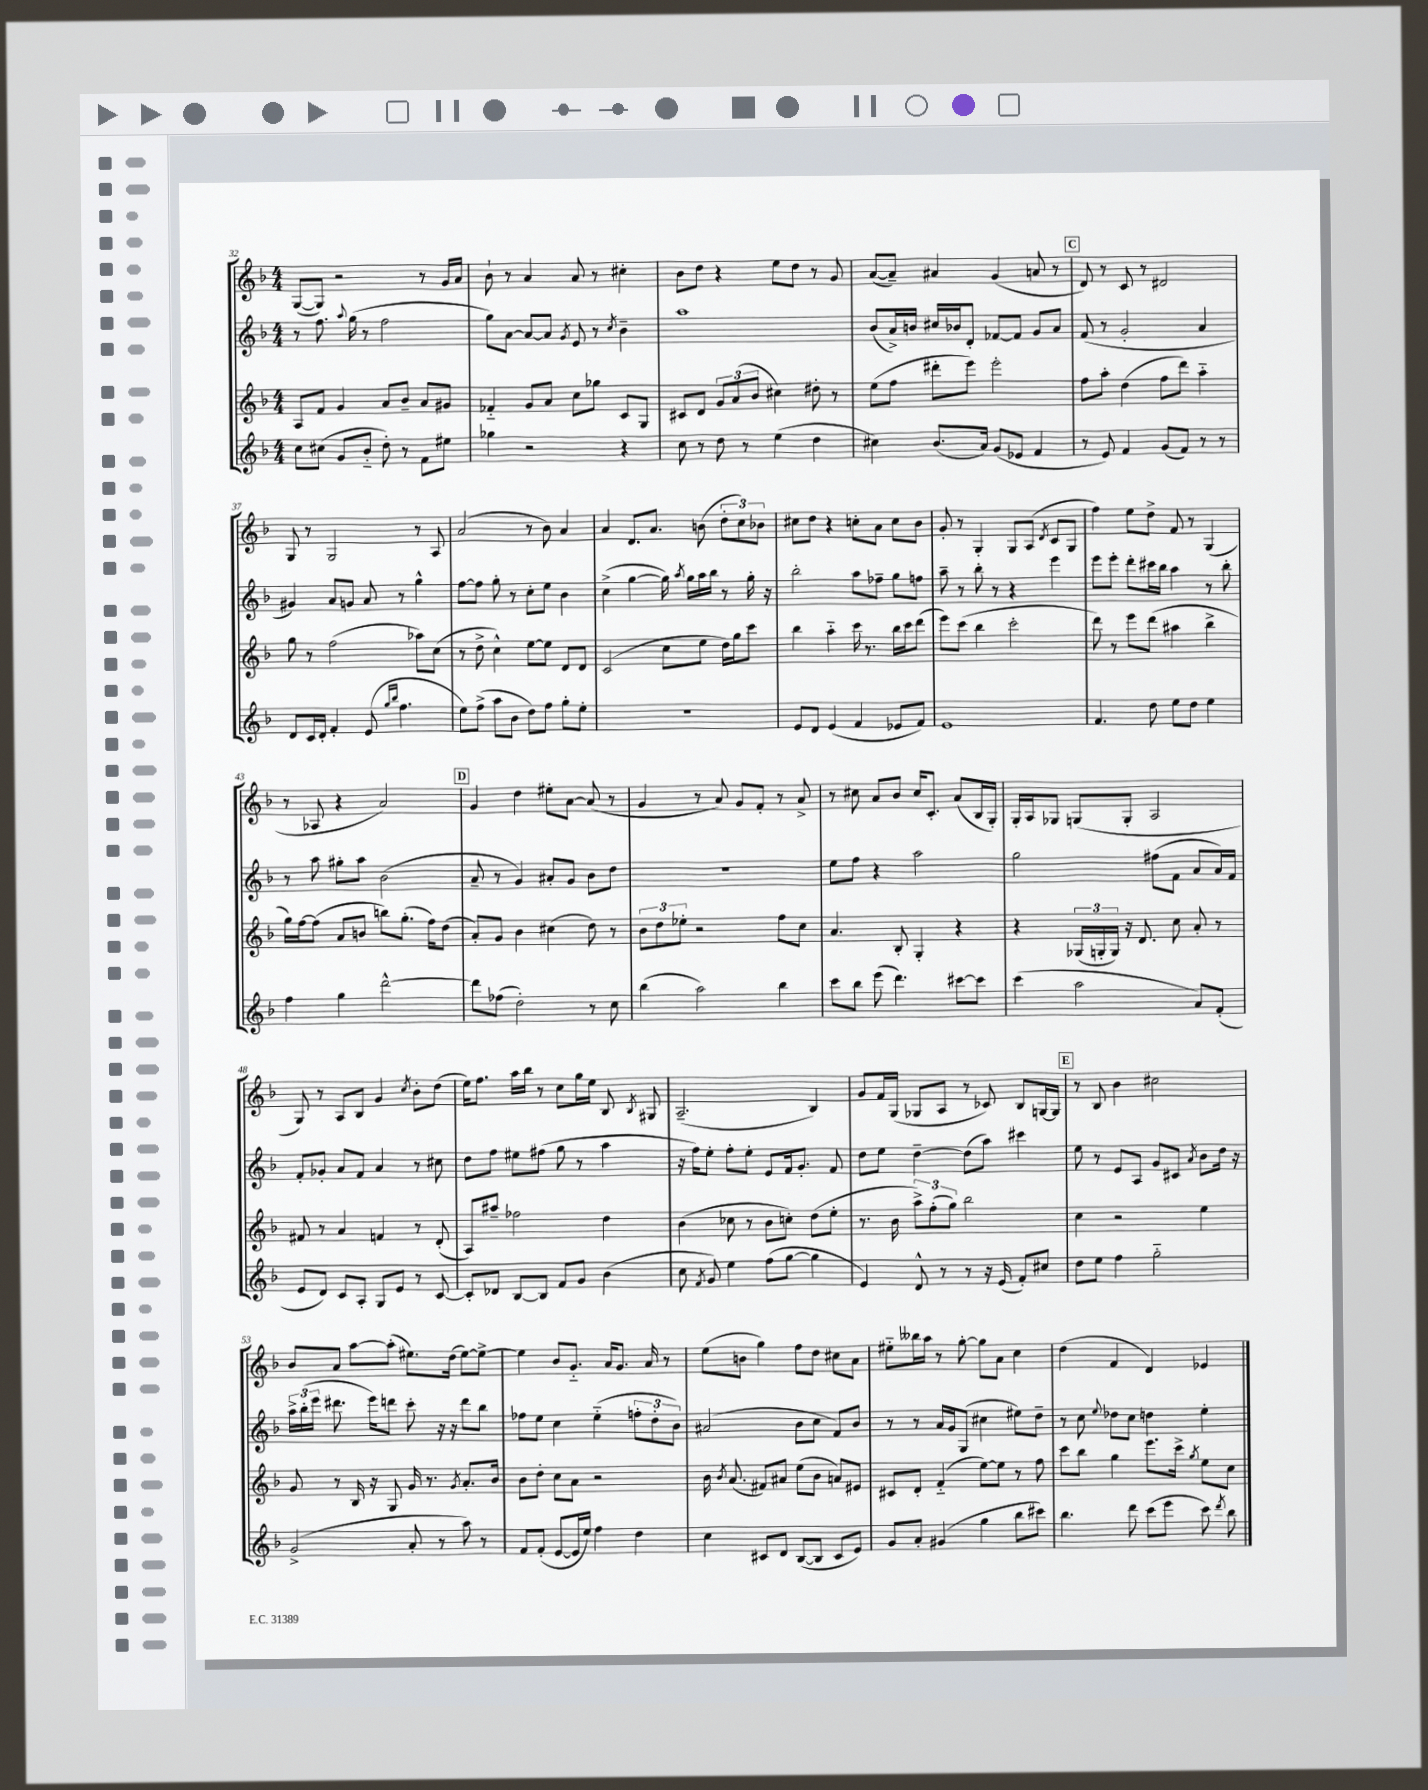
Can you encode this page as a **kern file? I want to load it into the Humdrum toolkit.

**kern	**kern	**kern	**kern
*part4	*part3	*part2	*part1
*staff4	*staff3	*staff2	*staff1
*clefG2	*clefG2	*clefG2	*clefG2
*k[b-]	*k[b-]	*k[b-]	*k[b-]
*M4/4	*M4/4	*M4/4	*M4/4
=32	=32	=32	=32
8cc\L	8A/L	8r	([8G/L
(8cc#X\J	8f/J	8.ff\	8G/J])
8g/L	4g/	.	2r
.	.	8qqaa/	.
.	.	(16gg\	.
8b-/J	.	8r	.
8dd'\)	8a/L	2ff\	.
8r	8b-~/J	.	.
8f\L	8a/L	.	8r
8ee#X\J	8g#X/J	.	16g/LL
.	.	.	16a/JJ
=33	=33	=33	=33
4gg-X\	4f-X/	8gg\L)	8b-`\
.	.	[8a\J	8r
2r	8g/L	8a/L_	4a/
.	8a/J	8a/J]	.
.	.	8qg/	.
.	8cc\L	8e/	8a/
.	8gg-X\J	8r	8r
.	.	8qcc/	.
4r	8c/L	4b-~\	4cc#X'\
.	8G/J	.	.
=34	=34	=34	=34
8cc\	8c#X/L	1aa	8b-\L
8r	8d/J	.	8dd\J
8dd\	12g/L	.	4r
.	(12a/	.	.
8r	.	.	.
.	12b-/J	.	.
(4ee\	4cc#X\)	.	8ee\L
.	.	.	8dd\J
4dd\	8dd#X'\	.	8r
.	8r	.	8g/
=35	=35	=35	=35
4cc#X\)	(8ee\L	(8b-/L	([8a/L
.	8ff\J	16a^/L)	8a~/J])
.	.	16bn/JJ	.
(8.b-/L	8ddd#X'\L	16cc#X/LL	4a#X/
.	.	16b-X/J	.
.	8eee\J)	8d'/J	.
16a/Jk)	.	.	.
(8g/L	2eee'\	[8f-X/L	(4g/
8e-X/J	.	8f-/J]	.
4f/	.	8g/L	8an/
.	.	8a/J	8r
!!LO:REH:place=s1:t=C
=36	=36	=36	=36
8r	8ff\L	(8f/	8d/)
8e/)	8aa'\J	8r	8r
4f/	(4dd\	2g'/	8c/
.	.	.	8r
(8g/L	8ff\L	.	2d#X/
8f/J)	8ddd\J)	.	.
8r	4aa\	4a/	.
8r	.	.	.
!!LO:LB:g=z
=37	=37	=37	=37
8d/L	8gg\	4g#X/)	8G/
16c/L	8r	.	8r
16d'/JJ	.	.	.
4f'/	(2ff\	8a/L	2G/
.	.	8gn/J	.
(8e/	.	8a/	.
16qqgg/LL	.	.	.
16qqbb-/JJ	.	.	.
4.ff\	.	8r	.
.	8aa-X\L)	4gg^^\	8r
.	(8cc\J	.	8A/
=38	=38	=38	=38
8ee\L)	8r	[8ff\L	(2a/
(8ff^\J	8dd^\	8ff\J]	.
8aa\L	4cc^^\)	8gg'\	.
8b-\J	.	8r	.
8dd\L)	[8ee\L	8cc'\L	8r
8ff\J	8ee\J]	8ee\J	8b-\)
8gg'\L	8d/L	4b-\	4a/
8ee'\J	8d/J	.	.
=39	=39	=39	=39
1r	(2c/	(4cc^\	4a/
.	.	[4gg\	8.d/L
.	.	.	8.a/J
.	8cc\L	16gg\])	.
.	.	8qaa/	.
.	.	16gg\LL	.
.	8ee\J	16aa\	(8bn\
.	.	16bb-\JJ	.
.	16dd\LL)	8r	12dd'\L
.	16gg\J	.	.
.	.	.	12cc\)
.	8ccc\J	16gg'\	.
.	.	.	12b-X\J
.	.	16r	.
=40	=40	=40	=40
8e/L	4bb-\	2bb-'\	8cc#X\L
8d/J	.	.	8dd\J
(4e/	4aa\	.	4r
4f/	16ccc\	8aa\L	8ccn'\L
.	8.r	.	.
.	.	8ff-X~\J	8a\J
8e-X/L	16bb-\LL	8gg\L	8cc\L
.	16ccc\J	.	.
8f/J)	(8ddd\J	8ffn\J	8b-\J
=41	=41	=41	=41
1e	8eee\L)	8aa~\	8g'/
.	(8ccc\J	8r	8r
.	4bb-\	8bb-'\	4G'/
.	.	8r	.
.	2ccc'\	4r	8G/L
.	.	.	(8A/J
.	.	.	8qd/
.	.	4eee\	8c/L
.	.	.	8G/J
=42	=42	=42	=42
4.f/	8ddd\)	8eee\L	4ff\)
.	8r	8eee'\J	.
.	8eee\L	8ddd'\L	8ee\L
8dd\	(8ddd\J	16ccc#X\L	8dd^\J
.	.	16bb-\JJ	.
8ee\L	4aa#X\	4aa\	8f/
8dd\J	.	.	8r
4ee\	4bb-^\	8r	(4G/
.	.	8bb-'\	.
!!LO:LB:g=z
=43	=43	=43	=43
4ff\	16gg\LL)	8r	8r
.	[16ff\J	.	.
.	(8ff\J]	8aa\	8A-X/
4gg\	8a/L	8gg#X'\L	4r
.	8bn/J	8aa\J	.
[2ddd^^\	8bbn\L)	(2b-\	2a/)
.	(8.gg'\J	.	.
.	16ff\KL)	.	.
.	(8dd\J	.	.
!!LO:REH:place=s1:t=D
=44	=44	=44	=44
8ddd\L]	8a'/L)	8a~/	4g/
(8ff-X\J	8g/J	8r	.
2dd'\)	4b-\	4g/)	4dd\
.	(4cc#X\	8a#X'/L	8ee#X'\L
.	.	8g/J	[8a\J
8r	8dd\)	8b-\L	(8a/]
8cc\	8r	8dd\J	8r
=45	=45	=45	=45
(4bb-\	12b-\L	1r	4g/
.	12dd\	.	.
.	12ee-X'\J	.	.
2aa\)	2r	.	8r
.	.	.	8a/)
.	.	.	8g/L
.	.	.	8f'/J
4bb-\	8ff\L	.	8r
.	8cc\J	.	8a^/
=46	=46	=46	=46
8ccc\L	4.a/	8ee\L	8r
8bb-\J	.	8ff\J	8cc#X\
(8eee\	.	4r	8a/L
4.ddd\)	8B-'/	.	8b-/J
.	4G'/	2aa\	16cc#/KL
.	.	.	8.c'/J
[8ccc#X\L	4r	.	(8a/L
8ccc#\J]	.	.	16B-/L
.	.	.	16G'/JJ)
=47	=47	=47	=47
(4ccc\	4r	2gg\	16G'/LL
.	.	.	16A/J
.	.	.	8G-X/J
2aa\	(24G-X/LL	.	(8Gn/L
.	24Gn'/	.	.
.	24G/JJ)	.	.
.	16r	.	8G'/J
.	8.d/	.	.
.	.	(8ff#X\L	2A/
.	8cc\	8f\J	.
8a/L)	8a'/	8a/L	.
(8f'/J	8r	16a/L)	.
.	.	16f/JJ	.
!!LO:LB:g=z
=48	=48	=48	=48
8e/L	8f#X/	8f'/L	8G/)
8d/J)	8r	8g-X'/J	8r
8c/L	4a/	8a/L	8A/L
8A'/J	.	8f/J	8B-/J
8G/L	4fn/	4a/	4g/
8e/J	.	.	.
.	.	.	8qcc/
8r	8r	8r	8b-'\L
[8c/	(8d'/	8cc#X\	(8dd\J
=49	=49	=49	=49
8c'/L]	8A/L)	8dd\L	16ee\KL)
.	.	.	8.ff\J
8d-X/J	8aa#X~/J	8ff\J	.
[8B-/L	2ff-X\	8ee#X\L	16aa\LL
.	.	.	16bb-\JJ
8B-/J]	.	(8ff#X\J	8r
8f/L	.	8gg\	8cc\L
8g/J	.	8r	16gg\L
.	.	.	16ee\JJ
(4b-\	4dd\	4aa\	8B-/
.	.	.	8qB-/
.	.	.	8G#X/
=50	=50	=50	=50
8cc\	(4b-\	16r	(2.A~/
.	.	16ff\KL)	.
8qf/	.	.	.
8g/)	.	8ee'\J	.
4ee\	8cc-X\	8ff'\L	.
.	8r	8ee'\J	.
(8ff\L	8b-\L	8e/L	.
[8gg\J	8ccn'\J)	16f/k	.
.	.	8.g'/J	.
4gg\]	(8dd\L	.	4B-/)
.	8ee'\J	8f/	.
=51	=51	=51	=51
4e/)	8.r	8dd\L	8g/L
.	.	8ee\J	16f/L
.	16b-\	.	(16G/JJ
8d^^/	12aa^\L)	[4dd~\	8G-X/L
.	(12ff'\	.	.
8r	.	.	8A/J
.	12gg\J)	.	.
8r	2bb-\	(8dd\L]	8r
16r	.	8aa\J)	8c-X/)
(16e/	.	.	.
8f'/L)	.	4ccc#X\	8B-/L
8cc#X/J	.	.	[16Gn/L
.	.	.	16G/JJ]
!!LO:REH:place=s1:t=E
=52	=52	=52	=52
8dd\L	4cc\	8ee\	8r
8ee\J	.	8r	8B-/
4ff\	2r	8e/L	4b-\
.	.	8A/J	.
2gg\	.	8g/L	2cc#X\
.	.	8c#X/J	.
.	.	8qa/	.
.	4ee\	8b-\L	.
.	.	16dd\Jk	.
.	.	16r	.
!!LO:LB:g=z
=53	=53	=53	=53
(2g^/	8g/	24aa^\LL	8b-/L
.	.	(24bb-'\	.
.	.	24eee\JJ	.
.	8r	8.ddd#X\	8a/J
.	16B-/	.	[8aa\L
.	16r	16eee\KL)	.
.	8G/	8dddn\J	(8aa'\J]
8a'/	16g/	8ccc'\	8.ee#X\L)
.	8.r	.	.
8r	.	16r	.
.	.	16r	(16dd\Jk
.	8qg/	.	.
8aa\)	8.a'/L	8ddd\L	[8ee#\L)
8r	.	8bb-\J	8ee#^\J_
.	16b-/Jk	.	.
=54	=54	=54	=54
8f/L	8b-\L	8ff-X\L	4ee#\]
(8f'/J	8dd'\J	8ee\J	.
[8e/L	8cc\L	4cc\	8b-/L
16e/L]	8a\J	.	8.g/J
16ee/JJ)	.	.	.
4ff\	2r	(4ee\	.
.	.	.	16a/KL
.	.	.	8.g/J
4dd\	.	12ffn'\L	.
.	.	.	16a/
.	.	12dd'\	.
.	.	.	8r
.	.	12b-\J)	.
=55	=55	=55	=55
4cc\	16b-\	(2a#X/	(8ee\L
.	8qb-/	.	.
.	(8.a/	.	.
.	.	.	8bn\J
8c#X/L	8f#X/L)	.	4gg\)
8d/J	8a#X/J	.	.
([8B-/L	(8ee\L	8b-\L	8ff\L
8B-/J]	8b-\J	8cc\J	8dd\J
8c#/L	8an/L)	8f/L)	8cc#X\L
8e/J)	8e#X/J	8b-/J	8a\J
=56	=56	=56	=56
8g/L	8c#X/L	8r	8ee#X\L
8a'/J	8d'/J	8r	16bb--X\L
.	.	.	16aa\JJ
(4g#X/	(4f/	16a/LL	8r
.	.	16g/J	.
.	.	(8G/J	[8gg'\
4gg\	[8ee\L)	4cc#X\	8gg\L]
.	8ee\J]	.	8a\J
8bb-\L	8r	8ee#X\L)	4cc\
8ccc#X\J)	8ff\	8dd~\J	.
=57	=57	=57	=57
4.bb-\	8ccc\L	8r	(4dd\
.	8bb-\J	8cc\	.
.	.	8qqee/	.
.	4gg\	8dd-X\L	4f/
8ddd\	.	8cc\J	.
(8ccc\L	8.eee\L	4ddn\	4d/)
8eee\J	.	.	.
.	16ccc^\Jk	.	.
.	8qgg/	.	.
8ccc\)	8ee\L	4ee'\	4e-X/
8qddd/	.	.	.
8bb-\	8cc\J	.	.
==	==	==	==
*-	*-	*-	*-
